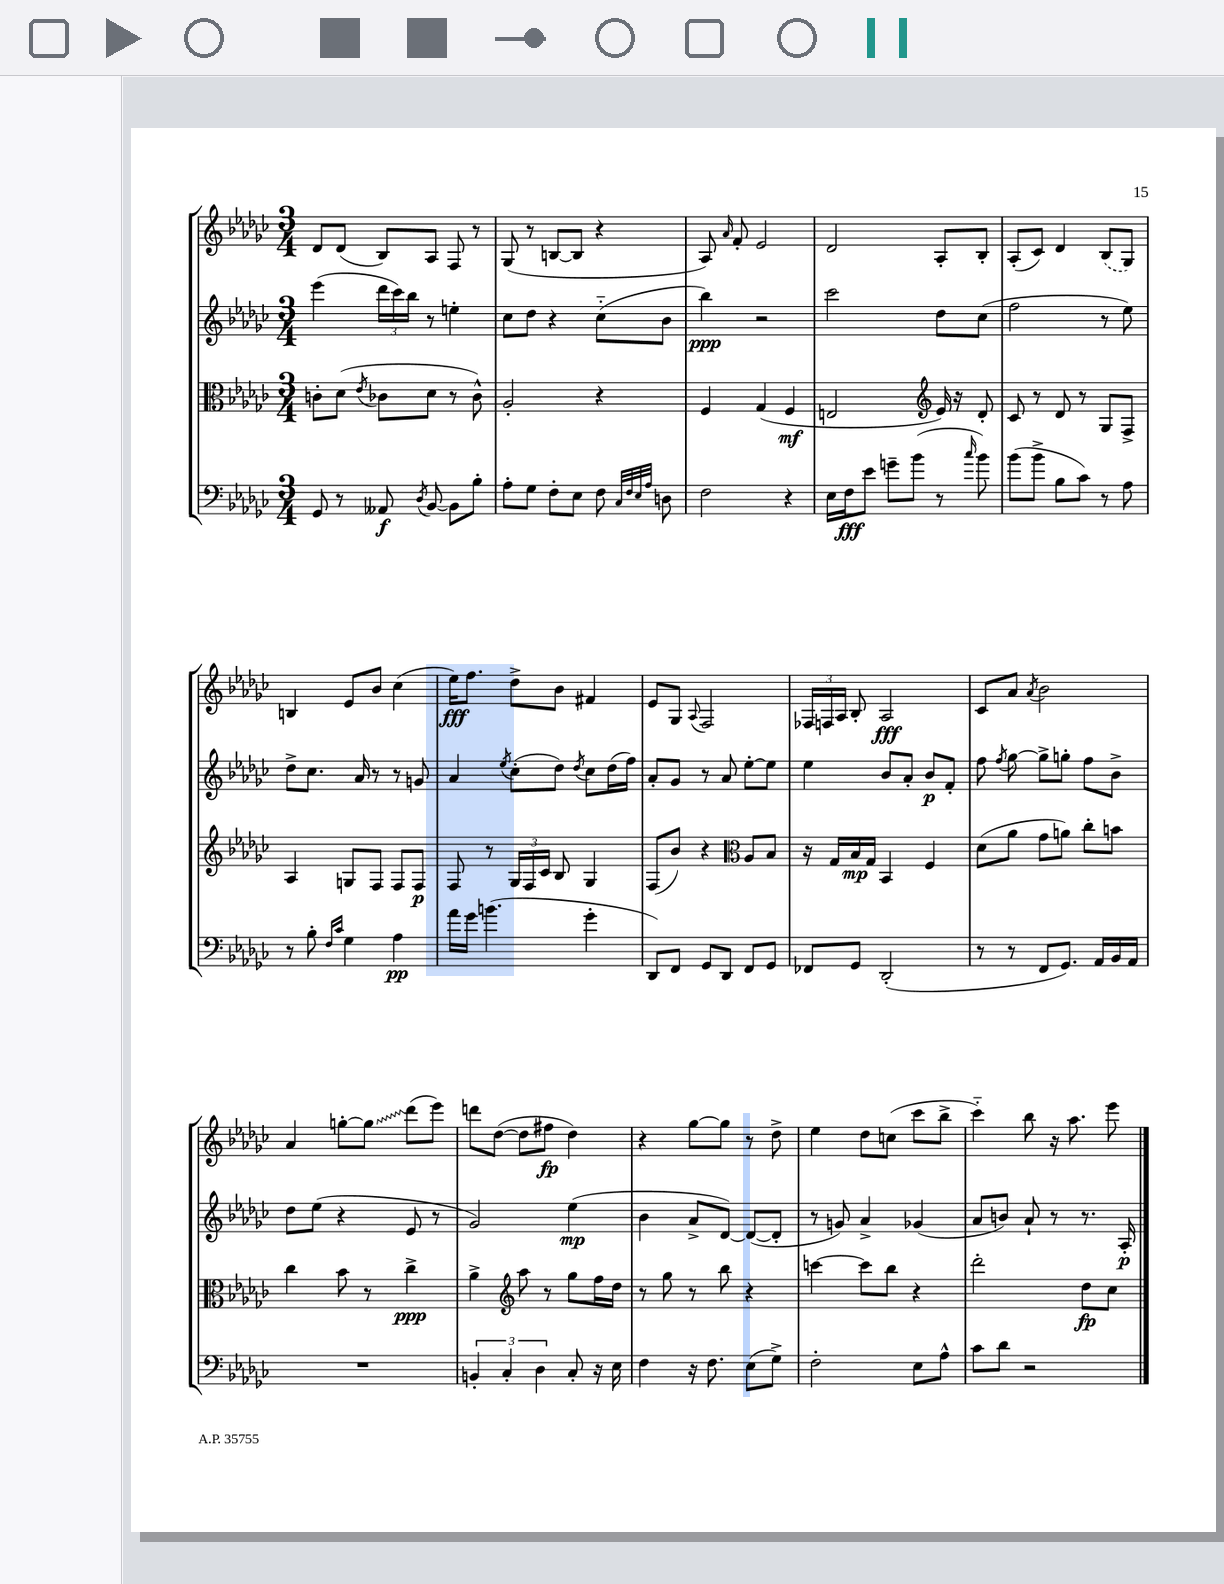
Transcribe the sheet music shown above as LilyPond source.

<<
\new StaffGroup <<
\new Staff = "s0" {
    \clef treble \key ges \major \numericTimeSignature \time 3/4
    \autoBeamOff des'8[ des'8]( bes8[) aes8] f8 r8 |
    ges8( r8 b8[~ b8] r4 |
    aes8) \grace { aes'16 } f'8-. ees'2 |
    des'2 aes8[-. bes8]-. |
    aes8[-.( ces'8]) des'4 \once \slurDashed bes8[( ges8]) |
    b4 ees'8[ bes'8] ces''4( |
    ees''16[\fff) f''8.] des''8[-> bes'8] fis'4 |
    ees'8[ ges8] \appoggiatura { aes8 } f2 |
    \tuplet 3/2 { fes16[ f16 aes16] } bes8-. aes2\fff |
    ces'8[ aes'8] \acciaccatura { aes'8 } bes'2 |
    aes'4 g''8[~-. \once \override Glissando.style = #'zigzag g''8]\glissando des'''8[( ees'''8]) |
    d'''8[ des''8]~( des''8[ fis''8]\fp des''4) |
    r4 ges''8[~ ges''8] r8 des''8-> |
    ees''4 des''8[ c''8]( ces'''8[ bes''8]-> |
    ces'''4-_) bes''8 r16 aes''8. ees'''8 \bar "|." |
}
\new Staff = "s1" {
    \clef treble \key ges \major \numericTimeSignature \time 3/4
    \autoBeamOff ees'''4( \tuplet 3/2 { des'''16[ ces'''16) bes''16] } r8 e''4-. |
    ces''8[ des''8] r4 ces''8[-_( bes'8] |
    bes''4\ppp) r2 |
    ces'''2 des''8[ ces''8]( |
    f''2 r8 ees''8) |
    des''8[-> ces''8.] aes'16 r8 r8 g'8 |
    aes'4 \acciaccatura { ees''8 } ces''8[-.( des''8]) \acciaccatura { des''8 } ces''8[ des''16( f''16]) |
    aes'8[-. ges'8] r8 aes'8 ees''8[~-. ees''8] |
    ees''4 bes'8[ aes'8]-. bes'8[\p f'8]-. |
    f''8 \acciaccatura { f''8 } ges''8~ ges''8[-> g''8]-. f''8[ bes'8]-> |
    des''8[ ees''8]( r4 ees'8 r8 |
    ges'2) ees''4\mp( |
    bes'4 aes'8[-> des'8]~) des'8[~( des'8]-. |
    r8 g'8) aes'4-> ges'4( |
    aes'8[ b'8]) aes'8-! r8 r8. aes16-.\p \bar "|." |
}
\new Staff = "s2" {
    \clef alto \key ges \major \numericTimeSignature \time 3/4
    \autoBeamOff c'8[-. des'8]( \acciaccatura { ees'8 } ces'8[ des'8] r8 ces'8-^) |
    aes2-. r4 |
    f4 ges4( f4\mf |
    e2 \clef treble ees'16) r16 des'8-. |
    ces'8 r8 des'8 r8 ges8[ f8]-> |
    aes4 g8[ f8] f8[ f8]\p |
    f8 r8 \tuplet 3/2 { ges16[ f16 ces'16] } bes8 ges4 |
    f8[( bes'8]) r4 \clef alto aes8[ bes8] |
    r16 ges16[ bes16\mp ges16] bes,4 f4 |
    des'8[( aes'8] ges'8[ a'8]) ces''8[-. b'8] |
    ces''4 bes'8 r8 ces''4->\ppp |
    aes'4-> \clef treble aes''8 r8 ges''8[ f''16 des''16] |
    r8 ges''8 r8 bes''8 r4 |
    c'''4~ c'''8[ bes''8] r4 |
    des'''2-. des''8[\fp ces''8] \bar "|." |
}
\new Staff = "s3" {
    \clef bass \key ges \major \numericTimeSignature \time 3/4
    \autoBeamOff ges,8 r8 aeses,8\f \acciaccatura { des8 } bes,8~ bes,8[ bes8]-. |
    aes8[-. ges8] f8[-. ees8] f8 \grace { ces32[ f32 ees32 aes32] } d8 |
    f2 r4 |
    ees16[ f16\fff ees'8] g'8[-- bes'8]( r8 \grace { ces''16 } bes'8) |
    bes'8[( bes'8]-> bes8[ ces'8]) r8 aes8 |
    r8 bes8-. \grace { f16[ ces'16] } ges4 aes4\pp |
    aes'16[ ges'16] b'4.( ges'4-. |
    des,8[) f,8] ges,8[ des,8] f,8[ ges,8] |
    fes,8[ ges,8] des,2-.( |
    r8 r8 f,8[ ges,8.]) aes,16[ bes,16 aes,16] |
    R2. |
    \tuplet 3/2 { b,4-. ces4-. des4 } ces8-. r16 ees16 |
    f4 r16 f8. ees8[( ges8]->) |
    f2-. ees8[ aes8]-^ |
    ces'8[ des'8] r2 \bar "|." |
}
>>
>>
\layout { \context { \Score \remove "Bar_number_engraver" } }
